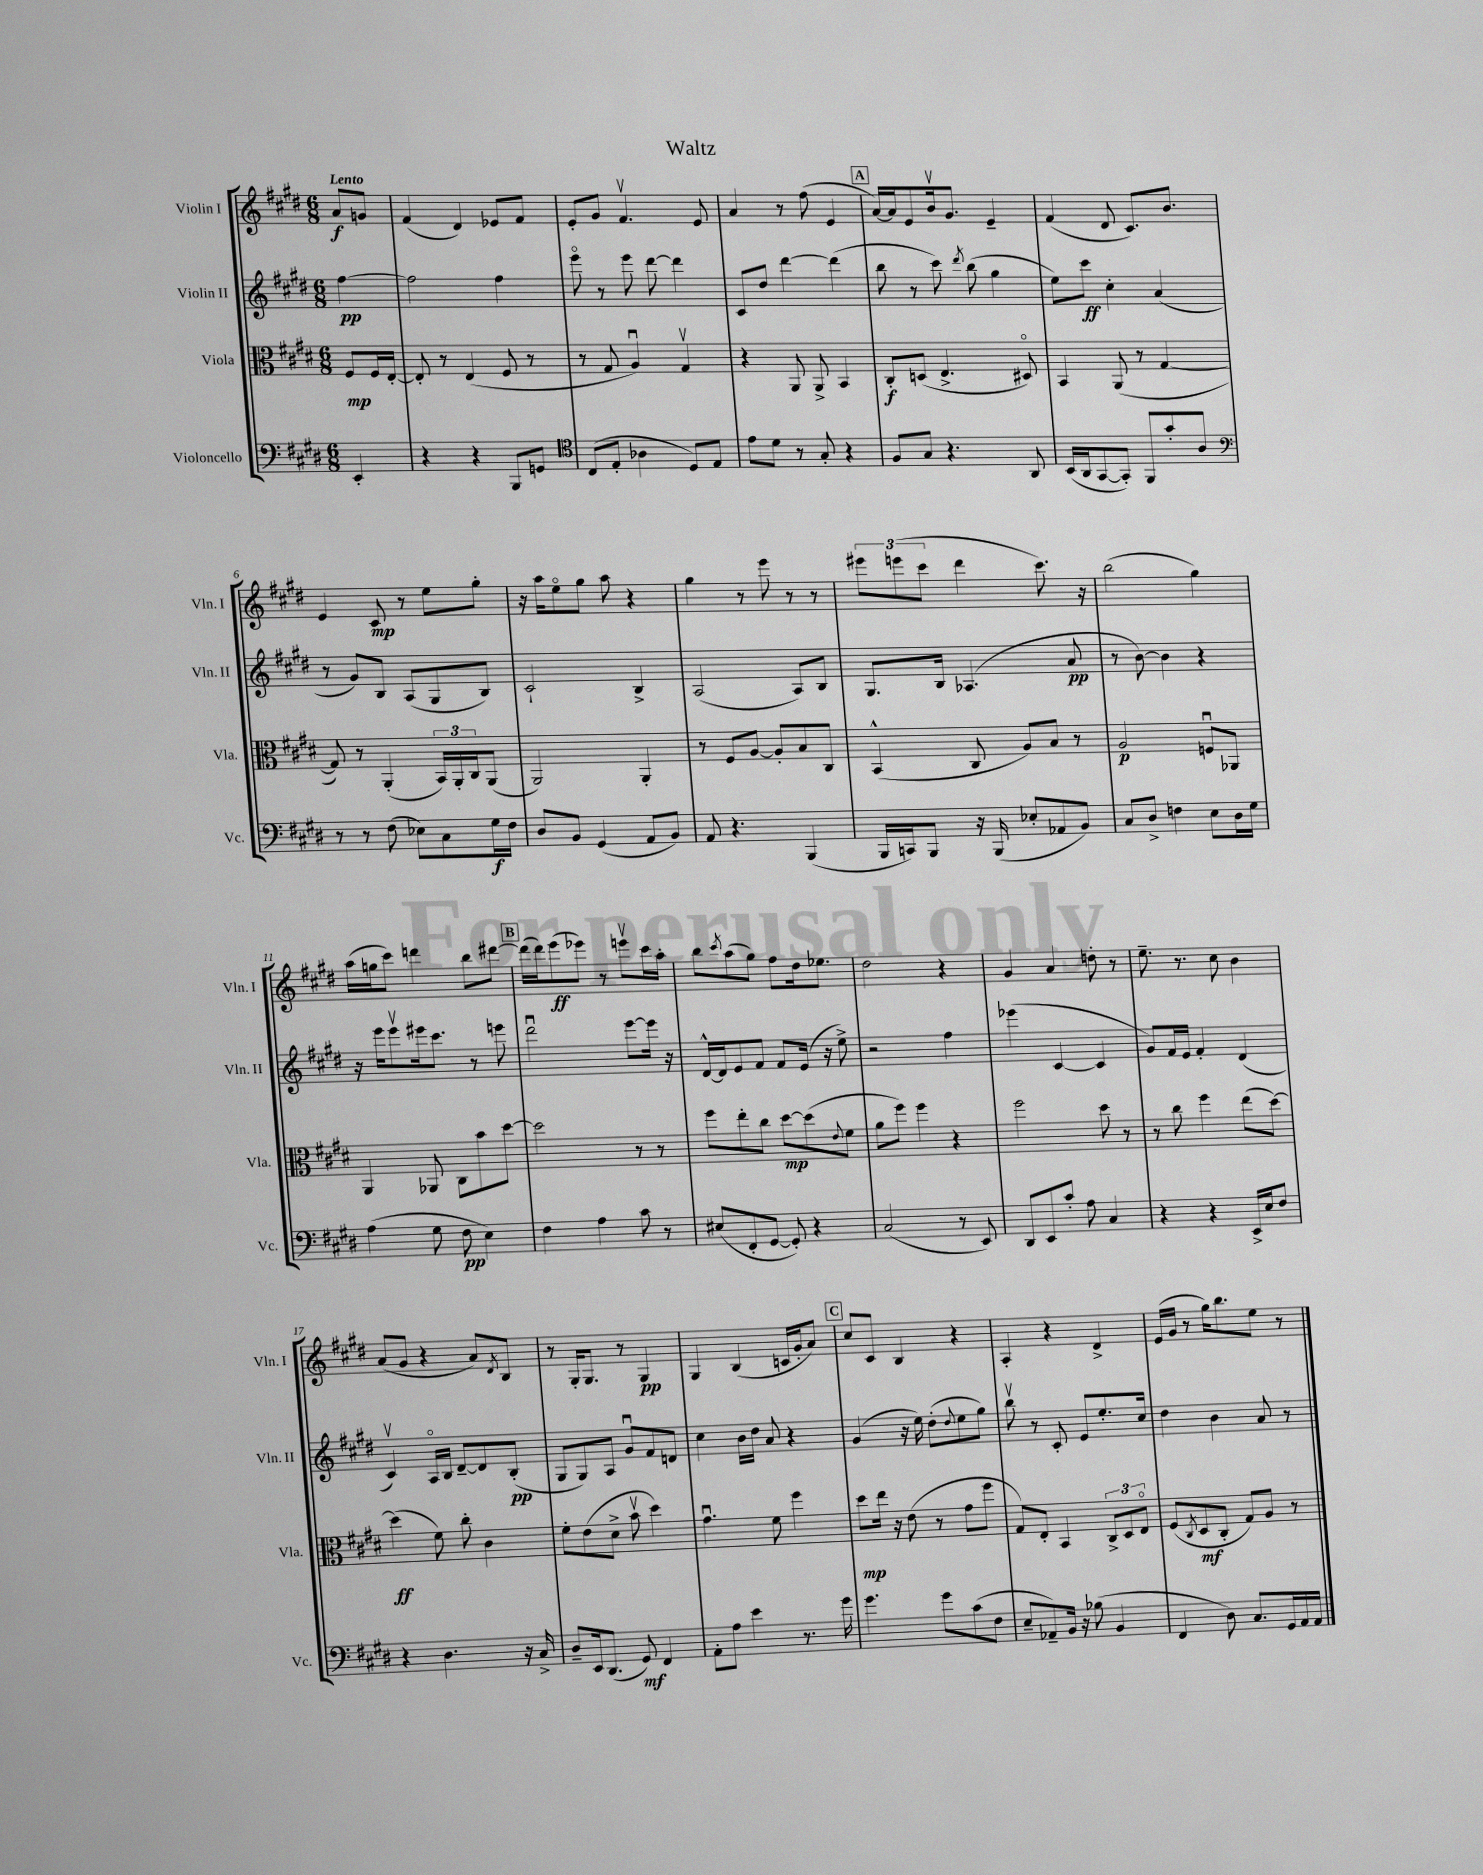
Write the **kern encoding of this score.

**kern	**dynam	**kern	**dynam	**kern	**dynam	**kern	**dynam
*part4	*part4	*part3	*part3	*part2	*part2	*part1	*part1
*staff4	*staff4	*staff3	*staff3	*staff2	*staff2	*staff1	*staff1
*I"Violoncello	*	*I"Viola	*	*I"Violin II	*	*I"Violin I	*
*I'Vc.	*	*I'Vla.	*	*I'Vln. II	*	*I'Vln. I	*
*clefF4	*	*clefC3	*	*clefG2	*	*clefG2	*
*k[f#c#g#d#]	*	*k[f#c#g#d#]	*	*k[f#c#g#d#]	*	*k[f#c#g#d#]	*
*M6/8	*	*M6/8	*	*M6/8	*	*M6/8	*
=	=	=	=	=	=	=	=
!	!	!	!	!	!	!LO:TX:a:B:t=Lento	!
4EE'/	.	8F#/L	mp	[4ff#\	pp	8a/L	f
.	.	16F#/L	.	.	.	8gn/J	.
.	.	[16E'/JJ	.	.	.	.	.
=1	=1	=1	=1	=1	=1	=1	=1
4r	.	8E'/]	.	2ff#\]	.	(4f#/	.
.	.	8r	.	.	.	.	.
4r	.	(4E/	.	.	.	4d#/)	.
8BBB/L	.	8F#/	.	4ff#\	.	8e-X/L	.
8GGn/J	.	8r	.	.	.	8f#/J	.
=2	=2	=2	=2	=2	=2	=2	=2
*clefC4	*	*	*	*	*	*	*
(8C#/L	.	8r	.	8eee\	.	8e'/L	.
8E'/J	.	8G#/	.	8r	.	8g#/J	.
4A-X\	.	4Au/)	.	8eee\	.	4.f#v/	.
.	.	.	.	[8ddd#\	.	.	.
8D#/L)	.	4G#v/	.	4ddd#\]	.	.	.
8E/J	.	.	.	.	.	8e/	.
=3	=3	=3	=3	=3	=3	=3	=3
8e\L	.	4r	.	8c#/L	.	4a/	.
8d#\J	.	.	.	8dd#/J	.	.	.
8r	.	8AA/	.	[4ddd#\	.	8r	.
8G#'/	.	8AA^/	.	.	.	(8ff#\	.
4r	.	4BB/	.	(4ddd#\]	.	4e/	.
!!LO:REH:place=s1:t=A
=4	=4	=4	=4	=4	=4	=4	=4
8F#/L	.	8C#'/L	f	8bb\	.	[16a/LL)	.
.	.	.	.	.	.	16a/J]	.
8G#/J	.	(8Dn/J	.	8r	.	8e/	.
4.r	.	4.E^/	.	8ccc#\)	.	16bv/k	.
.	.	.	.	.	.	8.g#/J	.
.	.	.	.	8qddd#/	.	.	.
.	.	.	.	(8bb\	.	.	.
.	.	.	.	4gg#\	.	4e~/	.
8AA/	.	8D#X/)	.	.	.	.	.
=5	=5	=5	=5	=5	=5	=5	=5
(16BB/LL	.	4BB/	.	8ee\L)	.	(4f#/	.
16AA/J	.	.	.	.	.	.	.
[8GG#/	.	.	.	8ccc#\J	ff	.	.
8GG#'/J])	.	(8AA/	.	4cc#'\	.	8d#/	.
8FF#/L	.	8r	.	.	.	8.c#/L)	.
8g#'/	.	[4G#/	.	(4a/	.	.	.
.	.	.	.	.	.	8.b/J	.
8A/J	.	.	.	.	.	.	.
!!LO:LB:g=z
=6	=6	=6	=6	=6	=6	=6	=6
*clefF4	*	*	*	*	*	*	*
8r	.	8G#/])	.	8r	.	4e/	.
8r	.	8r	.	8g#/L)	.	.	.
(8F#\	.	(4AA'/	.	8B/J	.	8c#/	mp
8E-X\L)	.	.	.	(8A/L	.	8r	.
8C#\	.	24BB/LL)	.	8G#/	.	8ee\L	.
.	.	24AA'/	.	.	.	.	.
.	.	24C#/J	.	.	.	.	.
16G#\L	f	(8AA/J	.	8B/J)	.	8gg#'\J	.
16F#\JJ	.	.	.	.	.	.	.
=7	=7	=7	=7	=7	=7	=7	=7
8D#/L	.	2AA/)	.	2c#`/	.	16r	.
.	.	.	.	.	.	16aa\KL	.
8BB/J	.	.	.	.	.	8ee\	.
(4GG#/	.	.	.	.	.	8gg#\J	.
.	.	.	.	.	.	8aa\	.
8AA/L	.	4AA'/	.	4B^/	.	4r	.
8BB/J)	.	.	.	.	.	.	.
=8	=8	=8	=8	=8	=8	=8	=8
8AA/	.	8r	.	(2A/	.	4gg#\	.
4.r	.	8F#/L	.	.	.	.	.
.	.	[8A/J	.	.	.	8r	.
.	.	8A'/L]	.	.	.	8eee\	.
(4BBB/	.	8B/	.	8A/L)	.	8r	.
.	.	8C#/J	.	8B/J	.	8r	.
=9	=9	=9	=9	=9	=9	=9	=9
16BBB/LL	.	(4BB^^/	.	8.G#/L	.	12eee#X\L	.
16CCn/J)	.	.	.	.	.	.	.
.	.	.	.	.	.	(12eeen\	.
8BBB/J	.	.	.	.	.	.	.
.	.	.	.	.	.	12ccc#\J	.
.	.	.	.	16B/Jk	.	.	.
16r	.	8C#/	.	(4.A-X/	.	4ddd#\	.
(16BBB/	.	.	.	.	.	.	.
8E-X'/L	.	8A/L)	.	.	.	.	.
8AA-X/	.	8B/J	.	.	.	8.ccc#\)	.
8BB/J)	.	8r	.	8a/	pp	.	.
.	.	.	.	.	.	16r	.
=10	=10	=10	=10	=10	=10	=10	=10
8C#/L	.	2A/	p	8r	.	(2bb\	.
8D#^/J	.	.	.	[8b\)	.	.	.
4Fn\	.	.	.	4b\]	.	.	.
8E\L	.	8Fnu/L	.	4r	.	4gg#\)	.
16D#\L	.	8AA-X/J	.	.	.	.	.
16G#\JJ	.	.	.	.	.	.	.
!!LO:LB:g=z
=11	=11	=11	=11	=11	=11	=11	=11
(4A\	.	4AA/	.	16r	.	(16aa\LL	.
.	.	.	.	16eee\KL	.	16ggn\J	.
.	.	.	.	8eeev\	.	8ccc#\J)	.
8G#\	.	8AA-X/	.	16eee#X\k	.	4dddn\	.
.	.	.	.	8.ccc#\J	.	.	.
8F#\	pp	8C#\L	.	.	.	.	.
4E\)	.	8b\	.	8r	.	8bb\L	.
.	.	[8dd#\J	.	8eeen\	.	[8ddd#X\J	.
!!LO:REH:place=s1:t=B
=12	=12	=12	=12	=12	=12	=12	=12
4F#\	.	2dd#\]	.	2ddd#u\	.	(16ddd#\LL]	.
.	.	.	.	.	.	16ddd#\J)	.
.	.	.	.	.	.	(8eee\	ff
4A\	.	.	.	.	.	8eee-X\J)	.
.	.	.	.	.	.	8r	.
8c#\	.	8r	.	[8eee\L	.	8eeenv\L	.
8r	.	8r	.	16eee\Jk]	.	16ccc#\L	.
.	.	.	.	16r	.	16aa'\JJ	.
=13	=13	=13	=13	=13	=13	=13	=13
(8E#X/L	.	8ff#\L	.	[16d#^^/LL	.	8bb\L	.
.	.	.	.	16d#/J]	.	.	.
.	.	.	.	.	.	8qccc#/	.
8FF#'/	.	8ee'\	.	8e/	.	(8aa\	.
[8GG#/J	.	8cc#\J	.	8f#/J	.	8gg#\J)	.
8GG#'/])	.	[8dd#\L	mp	8f#/L	.	8ff#\L	.
4r	.	(8dd#\]	.	(16e/Jk	.	16dd#\k	.
.	.	.	.	16r	.	8.ee-X\J	.
.	.	8qqe/	.	.	.	.	.
.	.	8f#\J	.	8ee^\)	.	.	.
=14	=14	=14	=14	=14	=14	=14	=14
(2C#/	.	8a\L	.	2r	.	2dd#\	.
.	.	8ff#\J)	.	.	.	.	.
.	.	4ff#\	.	.	.	.	.
8r	.	4r	.	4ff#\	.	4r	.
8EE/)	.	.	.	.	.	.	.
=15	=15	=15	=15	=15	=15	=15	=15
8DD#/L	.	2ff#\	.	(4eee-X\	.	4g#/	.
8EE/	.	.	.	.	.	.	.
8c#'/J	.	.	.	[4c#/	.	4a/	.
8A\	.	.	.	.	.	.	.
4C#/	.	8dd#\	.	4c#/]	.	8ddn'\	.
.	.	8r	.	.	.	8r	.
=16	=16	=16	=16	=16	=16	=16	=16
4r	.	8r	.	8g#/L)	.	8.ee~\	.
.	.	8cc#\	.	16f#/L	.	.	.
.	.	.	.	16e/JJ	.	8.r	.
4r	.	4ff#\	.	4f#'/	.	.	.
.	.	.	.	.	.	8cc#\	.
16EE^/LL	.	(8ee\L	.	(4d#/	.	4b\	.
16E/J	.	.	.	.	.	.	.
8F#/J	.	[8dd#\J)	.	.	.	.	.
!!LO:LB:g=z
=17	=17	=17	=17	=17	=17	=17	=17
4r	.	(4dd#\]	ff	4c#v/)	.	(8a/L	.
.	.	.	.	.	.	8g#/J	.
4.D#\	.	8f#\)	.	16A/LL	.	4r	.
.	.	.	.	16B/JJ	.	.	.
.	.	8cc#'\	.	[8d#~/L	.	.	.
.	.	4c#\	.	8d#/]	.	8a/L)	.
.	.	.	.	.	.	8qd#/	.
16r	.	.	.	(8B'/J	pp	8B/J	.
16C#^/	.	.	.	.	.	.	.
=18	=18	=18	=18	=18	=18	=18	=18
8D#~/L	.	8f#'\L	.	8G#/L	.	8r	.
16EE/k	.	(8e\	.	8G#/)	.	16G#'/KL	.
(8.DD#/J	.	.	.	.	.	8.G#/J	.
.	.	8d#^\J	.	8A/J	.	.	.
8GG#/)	mf	8bv\	.	8g#u/L	.	8r	.
4FF#/	.	4dd#\)	.	8f#/	.	4G#/	pp
.	.	.	.	8dn/J	.	.	.
=19	=19	=19	=19	=19	=19	=19	=19
8AA'\L	.	4.g#u\	.	4cc#\	.	4G#/	.
8A\J	.	.	.	.	.	.	.
4e\	.	.	.	16b\LL	.	(4B/	.
.	.	.	.	16dd#\JJ	.	.	.
.	.	8f#\	.	8a/	.	.	.
8.r	.	4ff#\	.	4r	.	16cn/LL	.
.	.	.	.	.	.	16g#'/J	.
.	.	.	.	.	.	8a/J)	.
16g#\	.	.	.	.	.	.	.
!!LO:REH:place=s1:t=C
=20	=20	=20	=20	=20	=20	=20	=20
4.g#\	.	8dd#\L	mp	(4g#/	.	8cc#/L	.
.	.	16ee\Jk	.	.	.	8c#/J	.
.	.	16r	.	.	.	.	.
.	.	(8e\	.	16r	.	4B/	.
.	.	.	.	16ee\)	.	.	.
8g#\L	.	8r	.	(8dd#'\L	.	.	.
.	.	.	.	8qqdd#/	.	.	.
(8c#\	.	8g#\L	.	8ee\	.	4r	.
8F#\J	.	8ff#\J	.	8gg#\J)	.	.	.
=21	=21	=21	=21	=21	=21	=21	=21
8E~/L	.	8G#/L)	.	8bbv\	.	4A'/	.
8AA-X~/)	.	8E'/J	.	8r	.	.	.
16BB/Jk	.	4BB/	.	8c#'/	.	4r	.
16r	.	.	.	.	.	.	.
(8B-X\	.	.	.	8e/L	.	.	.
4BB/	.	12C#^/L	.	8.ee'/	.	4d#^/	.
.	.	12D#/	.	.	.	.	.
.	.	12E/J	.	.	.	.	.
.	.	.	.	16cc#/Jk	.	.	.
=22	=22	=22	=22	=22	=22	=22	=22
4FF#/	.	(8F#/L	.	4dd#\	.	(16e/LL	.
.	.	.	.	.	.	16g#/JJ	.
.	.	8qC#/	.	.	.	.	.
.	.	8D#/	mf	.	.	8r	.
8D#\)	.	8C#'/J	.	4b\	.	16gg#\KL)	.
.	.	.	.	.	.	8.bb\	.
8.C#/L	.	8G#/L)	.	.	.	.	.
.	.	8A/J	.	8a/	.	8ee\J	.
16GG#/L	.	.	.	.	.	.	.
16AA/	.	8r	.	8r	.	8r	.
16AA/JJ	.	.	.	.	.	.	.
==	==	==	==	==	==	==	==
*-	*-	*-	*-	*-	*-	*-	*-
